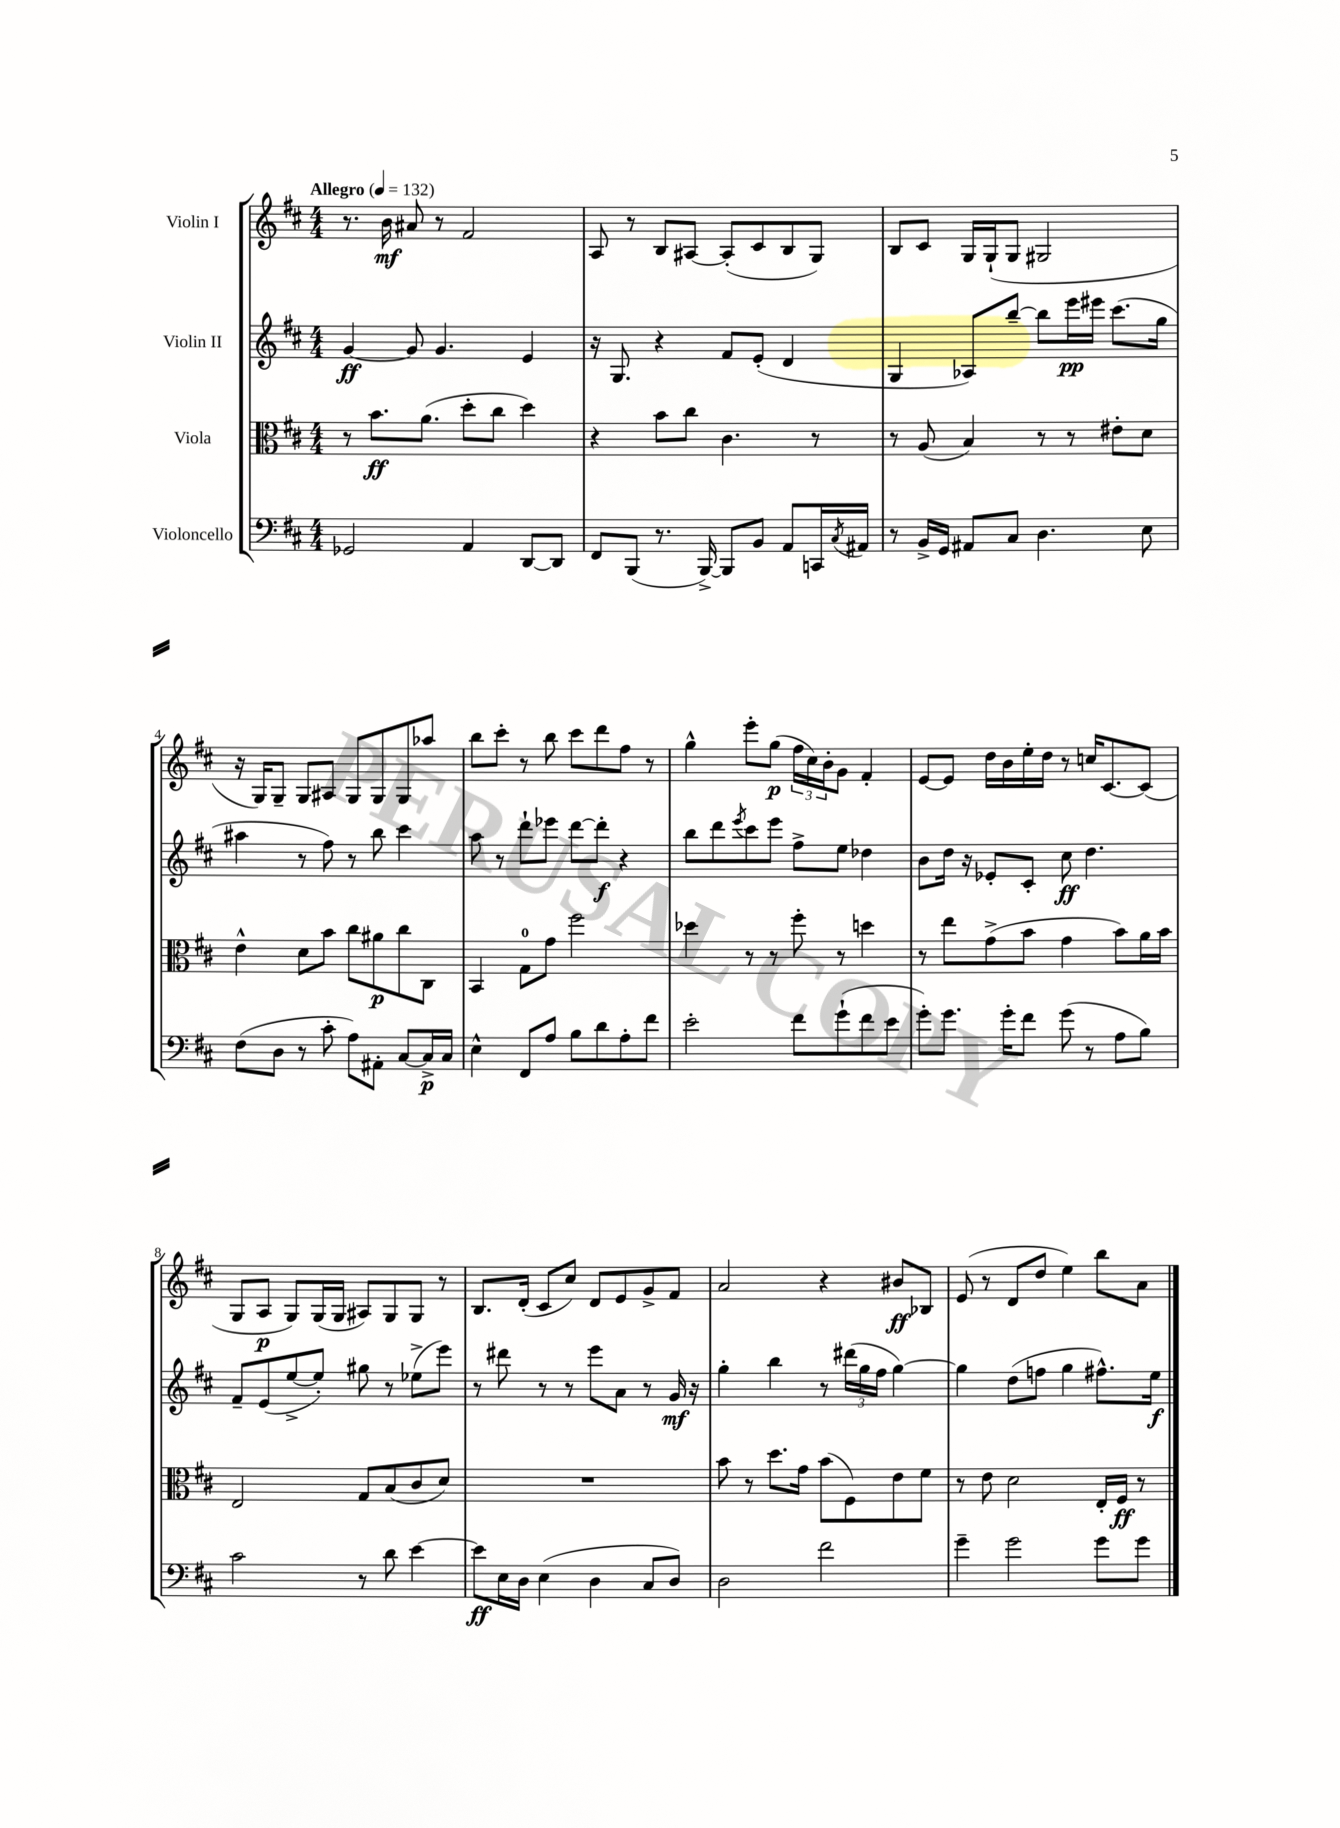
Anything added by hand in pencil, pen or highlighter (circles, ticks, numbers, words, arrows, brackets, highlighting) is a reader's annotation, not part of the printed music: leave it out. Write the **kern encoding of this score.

**kern	**kern	**kern	**kern
*staff4	*staff3	*staff2	*staff1
*clefF4	*clefC3	*clefG2	*clefG2
*k[f#c#]	*k[f#c#]	*k[f#c#]	*k[f#c#]
*M4/4	*M4/4	*M4/4	*M4/4
*MM132	*MM132	*MM132	*MM132
2GG-/	8r	[4g/	8.r
.	8.b\L	.	.
.	.	.	16b\
.	.	8g/]	8a#/
.	(8.a\J	.	.
.	.	4.g/	8r
4AA/	8dd'\L	.	2f#/
.	8cc#\J	.	.
[8DD/L	4dd\)	4e/	.
8DD/]J	.	.	.
=	=	=	=
8FF#/L	4r	16r	8A/
.	.	8.G/	.
(8BBB/J	.	.	8r
8.r	8b\L	4r	8B/L
.	8cc#\J	.	[8A#/J
[16BBB^/)	.	.	.
8BBB/]L	4.c#\	8f#/L	(8A#'/]L
8BB/J	.	(8e'/J	8c#/
8AA/L	.	4d/	8B/
16CC/L	8r	.	8G/J)
8qC#/	.	.	.
16AA#/JJ	.	.	.
=	=	=	=
8r	8r	4G/	8B/L
16BB^/LL	(8A/	.	8c#/J
16GG/JJ	.	.	.
8AA#/L	4B/)	8A-/L)	16G/LL
.	.	.	(16G`/J
8C#/J	.	[8bb~/J	8G/J
4.D\	8r	8bb\]L	2G#/
.	8r	16eee\L	.
.	.	16eee#\JJ	.
.	8e#'\L	(8.ccc#\L	.
8E\	8d\J	.	.
.	.	16gg\Jk	.
=	=	=	=
(8F#\L	4e^^\	4aa#\	16r
.	.	.	16G/LK)
8D\J	.	.	8G~/J
8r	8d\L	8r	8G/L
8c#'\	8b\J	8ff#\)	8A#/J
8A\L)	8cc#\L	8r	8G/L
8AA#'\J	8a#\	8bb\	8G/
[8C#/L	8cc#\	4ccc#\	8G/
16C#^/]L	8C#\J	.	8aa-/J
16C#/JJ	.	.	.
=	=	=	=
4E^^\	4BB/	8aa\	8bb\L
.	.	8r	8ccc#'\J
8FF#/L	8G\L	8ddd`\L	8r
8A/J	8g\J	8eee-\J	8bb\
8B\L	2ff#\	[8ddd\L	8ccc#\L
8d\	.	8ddd'\]J	8ddd\
8A'\	.	4r	8ff#\J
8f#\J	.	.	8r
=	=	=	=
2e'\	4dd-\	8bb\L	4gg^^\
.	.	8ddd\	.
.	.	8qeee/	.
.	8r	8ccc#\	8eee'\L
.	8r	8eee\J	(8gg\J
8f#\L	8ff#'\	8ff#^\L	24ff#\LL
.	.	.	24cc#\)
.	.	.	24b'\J
(8g`\	8r	8ee\J	8g\J
8f#\	4dd\	4dd-\	4f#'/
8e\J	.	.	.
=	=	=	=
8g'\L)	8r	8b\L	[8e/L
8.g\J	8ee\L	16dd\Jk	8e/]J
.	.	16r	.
.	(8g^\	8e-'/L	16dd\LL
16g'\LK	.	.	16b\
8f#\J	8b\J	8c#'/J	16ee'\
.	.	.	16dd\JJ
(8g\	4g\	8cc#\	8r
8r	.	4.dd\	16cc/LK
.	.	.	[8.c#/
8A\L	8b\L)	.	.
8B\J)	16a\L	.	(8c#/]J
.	16b\JJ	.	.
=	=	=	=
2c#\	2E/	8f#~/L	8G/L
.	.	(8e/	8A/J
.	.	[8ee^/	8G/L)
.	.	8ee'/]J)	(16G/L
.	.	.	16G/JJ
8r	8G/L	8gg#\	8A#/L)
8d\	(8B/	8r	8G/
[4e\	8c#/	(8ee-^\L	8G/J
.	8d/J)	8eee\J)	8r
=	=	=	=
8e\]L	1r	8r	8.B/L
16E\L	.	8ddd#\	.
16D\JJ	.	.	(16d'/Jk
(4E\	.	8r	8c#/L
.	.	8r	8cc#/J)
4D\	.	8eee\L	8d/L
.	.	8a\J	8e/
8C#/L	.	8r	8g^/
8D/J)	.	16g/	8f#/J
.	.	16r	.
=	=	=	=
2D\	8b\	4gg'\	2a/
.	8r	.	.
.	8.dd\L	4bb\	.
.	16g\Jk	.	.
2f#\	(8b\L	8r	4r
.	8F#\)	(24ddd#\LL	.
.	.	24gg\	.
.	.	24ff#\JJ	.
.	8e\	[4gg\)	8b#/L
.	8f#\J	.	8B-/J
=	=	=	=
4g~\	8r	4gg\]	(8e/
.	8e\	.	8r
2g\	2d\	(8dd\L	8d/L
.	.	8ff\J	8dd/J
.	.	4gg\	4ee\)
8g\L	16E'/LL	8.ff#^^\L)	8bb\L
.	16F#/JJ	.	.
8g\J	8r	.	8a\J
.	.	16ee\Jk	.
==	==	==	==
*-	*-	*-	*-
